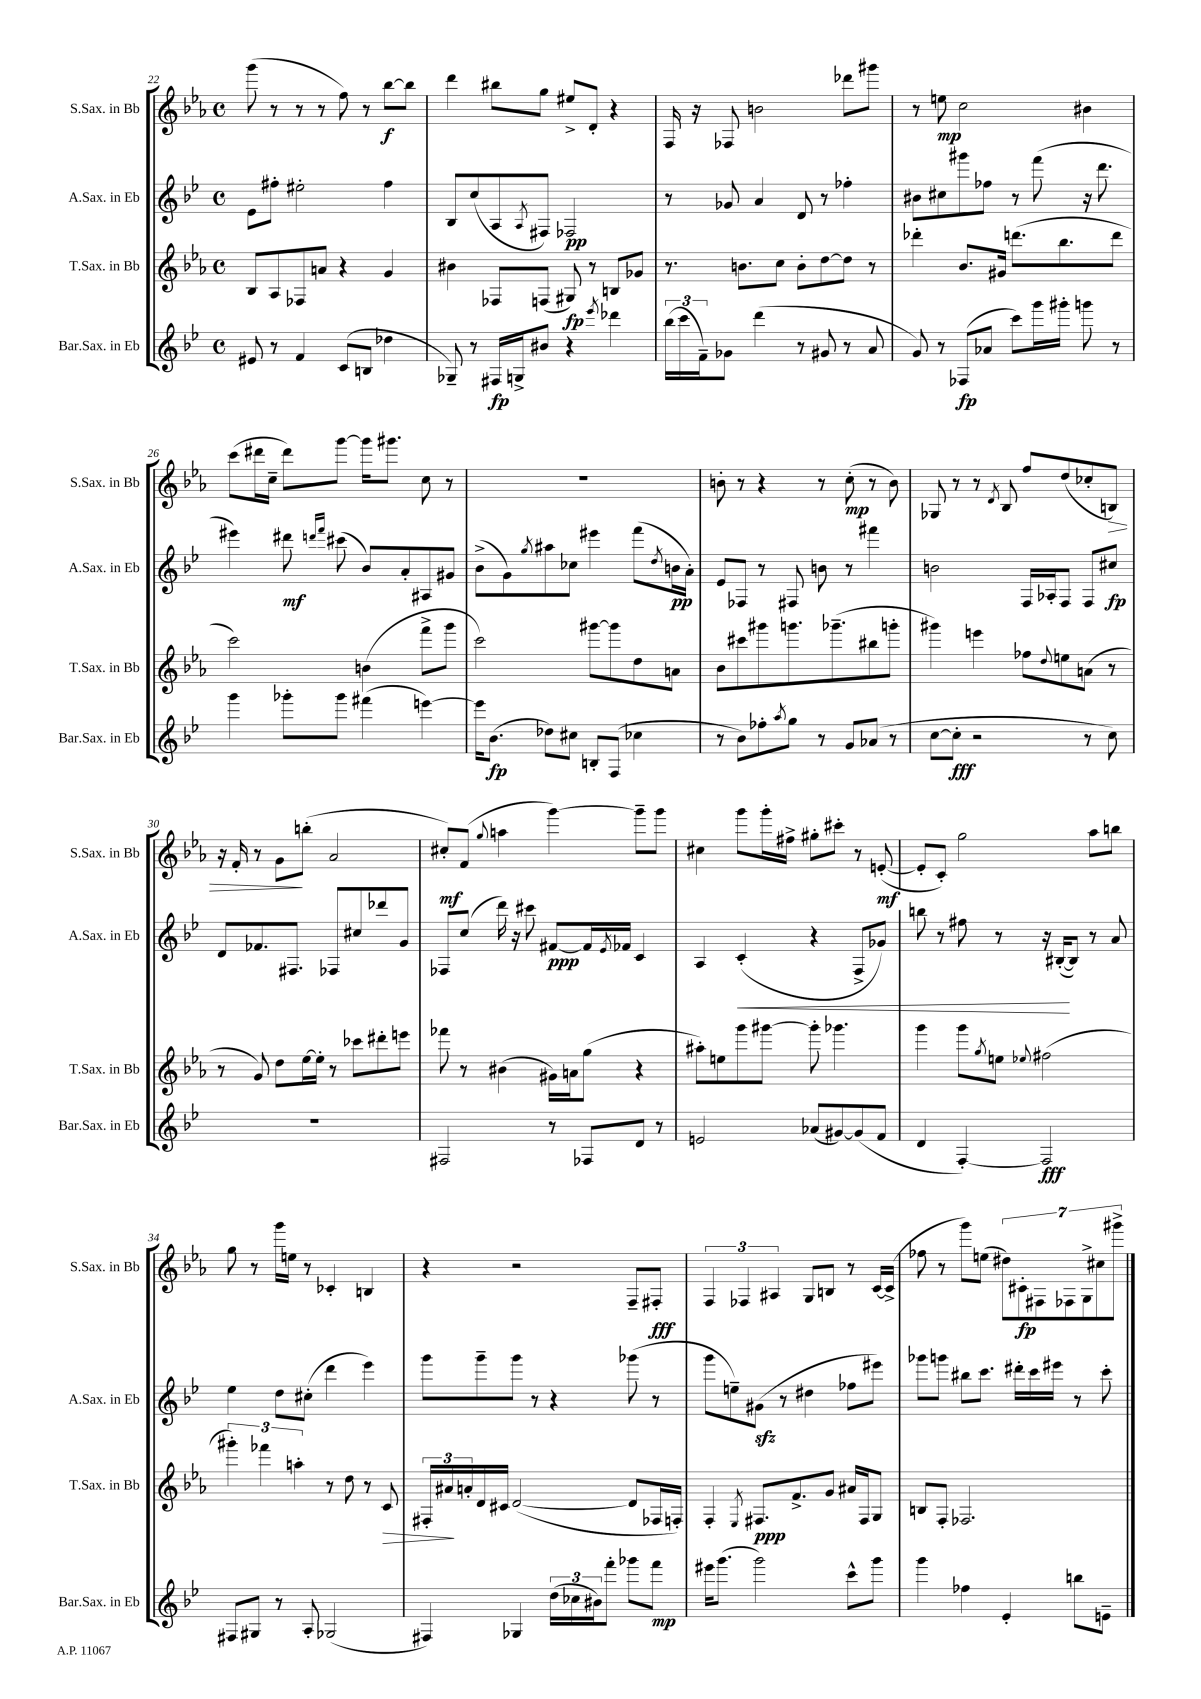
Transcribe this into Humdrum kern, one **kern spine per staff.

**kern	**dynam	**kern	**dynam	**kern	**dynam	**kern	**dynam
*part4	*part4	*part3	*part3	*part2	*part2	*part1	*part1
*staff4	*staff4	*staff3	*staff3	*staff2	*staff2	*staff1	*staff1
*I"Bar.Sax. in Eb	*	*I"T.Sax. in Bb	*	*I"A.Sax. in Eb	*	*I"S.Sax. in Bb	*
*I'Bar.Sax. in Eb	*	*I'T.Sax. in Bb	*	*I'A.Sax. in Eb	*	*I'S.Sax. in Bb	*
*clefG2	*	*clefG2	*	*clefG2	*	*clefG2	*
*k[b-e-]	*	*k[b-e-a-]	*	*k[b-e-]	*	*k[b-e-a-]	*
*M4/4	*	*M4/4	*	*M4/4	*	*M4/4	*
*met(c)	*	*met(c)	*	*met(c)	*	*met(c)	*
=22	=22	=22	=22	=22	=22	=22	=22
8e#X/	.	8B-/L	.	8e-\L	.	(8ggg\	.
8r	.	8A-/	.	8ff#X'\J	.	8r	.
4f/	.	8F-X/	.	2ee#X'\	.	8r	.
.	.	8an/J	.	.	.	8r	.
(8c/L	.	4r	.	.	.	8ff\)	.
8Bn/J	.	.	.	.	.	8r	.
4dd-X\	.	4g/	.	4ff#\	.	[8bb-\L	f
.	.	.	.	.	.	8bb-\J]	.
=23	=23	=23	=23	=23	=23	=23	=23
8G-X~/)	.	4b#X\	.	8B-/L	.	4ddd\	.
8r	.	.	.	(8cc/	.	.	.
16F#X/LL	fp	8F-X/L	.	8A/	.	8bb#X\L	.
16Gn^/J	.	.	.	.	.	.	.
.	.	.	.	8qA/	.	.	.
8b#X/J	.	(8Fn/J	.	8F#X/J)	.	8gg\J	.
4r	.	8G#X/)	fp	2F-X/	pp	8ee#X^/L	.
.	.	8r	.	.	.	8d'/J	.
8qeee-/	.	.	.	.	.	.	.
4ddd-X\	.	8Bn/L	.	.	.	4r	.
.	.	8g-X/J	.	.	.	.	.
=24	=24	=24	=24	=24	=24	=24	=24
(24bb-\LL	.	8.r	.	8r	.	16F/	.
24ccc\	.	.	.	.	.	.	.
.	.	.	.	.	.	16r	.
24f~\J)	.	.	.	.	.	.	.
8g-X\J	.	.	.	8g-X/	.	8F-X/	.
.	.	8.bn\L	.	.	.	.	.
(4ddd\	.	.	.	4a/	.	2bn\	.
.	.	8cc\J	.	.	.	.	.
8r	.	8b'\L	.	8d/	.	.	.
8g#X/	.	[8dd\	.	8r	.	.	.
8r	.	8dd\J]	.	4ff-X'\	.	8ddd-X\L	.
8a/	.	8r	.	.	.	8ggg#X\J	.
=25	=25	=25	=25	=25	=25	=25	=25
8g/)	.	4ddd-X'\	.	8b#X\L	.	8r	.
8r	.	.	.	8cc#X\	.	8een\	mp
(8F-X/L	fp	8.b-/L	.	8ggg#X\	.	2cc\	.
8a-X/J	.	.	.	8ff-X\J	.	.	.
.	.	16g#X/Jk	.	.	.	.	.
8ccc\L)	.	(8.dddn\L	.	8r	.	.	.
16ggg\L	.	.	.	(8fff\	.	.	.
16ggg#X'\JJ	.	8.bb-\	.	.	.	.	.
8gggn\	.	.	.	16r	.	4b#X\	.
.	.	.	.	8.ddd\	.	.	.
8r	.	8ddd\J	.	.	.	.	.
!!LO:LB:g=z
=26	=26	=26	=26	=26	=26	=26	=26
4ggg\	.	2ccc\)	.	4eee#X\)	.	(8ccc\L	.
.	.	.	.	.	.	16ddd#X\L	.
.	.	.	.	.	.	16cc~\JJ	.
8ggg-X'\L	.	.	.	8ddd#X\	mf	8ddd#\L)	.
.	.	.	.	16qqdddn/LL	.	.	.
.	.	.	.	16qqfff/JJ	.	.	.
8ggg-\J	.	.	.	(8ccc#X\	.	[8ggg\J	.
(4fff#X\	.	(4bn\	.	8b-/L)	.	16ggg\KL]	.
.	.	.	.	.	.	8.ggg#X\J	.
.	.	.	.	8a'/	.	.	.
[4eeen\)	.	8fff^\L	.	8A#X/	.	8cc\	.
.	.	8ggg\J	.	8g#X/J	.	8r	.
=27	=27	=27	=27	=27	=27	=27	=27
16eee\KL]	.	2ccc\)	.	(8b-^\L	.	1r	.
(8.b-\J	fp	.	.	.	.	.	.
.	.	.	.	8g\)	.	.	.
.	.	.	.	8qgg/	.	.	.
8dd-X\L)	.	.	.	8aa#X\	.	.	.
8cc#X\J	.	.	.	8cc-X\J	.	.	.
8Bn'/L	.	[8ggg#X\L	.	4eee#X\	.	.	.
(8F/J	.	8ggg#\]	.	.	.	.	.
4cc-X\	.	8dd\	.	(8fff\L	.	.	.
.	.	.	.	8qdd/	.	.	.
.	.	8an\J	.	16bn\L	pp	.	.
.	.	.	.	16a'\JJ)	.	.	.
=28	=28	=28	=28	=28	=28	=28	=28
8r	.	8b-\L	.	8e-/L	.	8bn'\	.
8b-\L)	.	8ccc#X\	.	8F-X/J	.	8r	.
8ff-X'\	.	8ggg#X\	.	8r	.	4r	.
8qaa/	.	.	.	.	.	.	.
8gg\J	.	8.gggn\	.	8F#X/	.	.	.
8r	.	.	.	8bn\	.	8r	.
.	.	(8.ggg-X~\	.	.	.	.	.
8g/L	.	.	.	8r	.	(8cc'\	mp
(8a-X/J	.	8bb#X\	.	4fff#X\	.	8r	.
8r	.	8gggn'\J	.	.	.	8b\)	.
=29	=29	=29	=29	=29	=29	=29	=29
[8cc\L	.	4ggg#X\)	.	2bn\	.	8G-X/	.
8cc'\J]	fff	.	.	.	.	8r	.
2r	.	4eeen\	.	.	.	8r	.
.	.	.	.	.	.	8qd/	.
.	.	.	.	.	.	8B-/	.
.	.	8ff-X\L	.	16F/LL	.	8ff/L	.
.	.	.	.	16A-X'/J	.	.	.
.	.	8qqdd/	.	.	.	.	.
.	.	8een\	.	8F/J	.	(8dd/	.
8r	.	(8an\J	.	8F/L	.	8cc-X'/	.
!	!	!	!	!	!	!	!LO:HP:b
8cc\)	.	8r	.	8cc#X/J	fp	8Bn/J)	>
!!LO:LB:g=z
=30	=30	=30	=30	=30	=30	=30	=30
1r	.	8r	.	8d/L	.	16r	.
.	.	.	.	.	.	16f'/	.
.	.	8g/)	.	8.f-X/	.	8r	.
.	.	8dd\L	.	.	.	8g\L	.
.	.	.	.	8.F#X/J	.	.	.
.	.	[16ee-\L	.	.	.	(8bbn'\J	]
.	.	16ee-'\JJ]	.	.	.	.	.
.	.	8r	.	8F-X/L	.	2a-/	.
.	.	8ccc-X\L	.	8cc#X/	.	.	.
.	.	8ddd#X'\	.	8ddd-X/	.	.	.
.	.	8eeen\J	.	8g/J	.	.	.
=31	=31	=31	=31	=31	=31	=31	=31
2F#X/	.	8fff-X\	.	8F-X/L	.	8cc#X'/L)	mf
.	.	8r	.	(8cc/J	.	(8f/J	.
.	.	.	.	.	.	8qqgg/	.
.	.	(4b#X\	.	16ddd\)	.	4aan\	.
.	.	.	.	16r	.	.	.
.	.	.	.	8ccc#X\	.	.	.
8r	.	16g#X\LL)	.	[8f#X/L	ppp	[4ggg\)	.
.	.	16an\J	.	.	.	.	.
8F-X/L	.	(8gg\J	.	16f#/L]	.	.	.
.	.	.	.	8qe-/	.	.	.
.	.	.	.	16f-X/JJ	.	.	.
8d/J	.	4r	.	4c/	.	8ggg~\L]	.
8r	.	.	.	.	.	8ggg\J	.
=32	=32	=32	=32	=32	=32	=32	=32
2en/	.	8aa#X'\L)	.	4A/	.	4cc#X\	.
.	.	8een\	.	.	.	.	.
!	!	!	!	!	!LO:HP:b	!	!
.	.	8ggg\	.	(4c'/	<	8ggg\L	.
.	.	[8ggg#X\J	.	.	.	16ggg'\L	.
.	.	.	.	.	.	16ff#X^\JJ	.
(8a-X/L	.	8ggg#'\]	.	4r	.	8gg#X'\L	.
[8g#X/)	.	4.ggg-X\	.	.	.	8ccc#X'\J	.
(8g#/]	.	.	.	8F^/L	.	8r	.
8f/J	.	.	.	8g-X/J)	.	([8en'/	mf
=33	=33	=33	=33	=33	=33	=33	=33
4d/	.	4ggg\	.	8bbn\	.	8e'/L]	.
.	.	.	.	8r	.	8c'/J)	.
[4F'/)	.	8ggg\L	.	8ff#X\	.	2gg\	.
.	.	8qgg/	.	.	.	.	.
.	.	8een\J	.	8r	.	.	.
.	.	8qqee-X/	.	.	.	.	.
2F/]	fff	(2ff#X\	.	16r	.	.	.
.	.	.	.	([16B#X'/KL	.	.	.
.	.	.	.	8B#/J])	[	.	.
.	.	.	.	8r	.	8aa-\L	.
.	.	.	.	8a/	.	8bbn\J	.
!!LO:LB:g=z
=34	=34	=34	=34	=34	=34	=34	=34
8F#X/L	.	6ggg#X'\)	.	4ee-\	.	8gg\	.
8G#X/J	.	.	.	.	.	8r	.
.	.	6fff-X\	.	.	.	.	.
8r	.	.	.	8dd\L	.	16ggg\LL	.
.	.	.	.	.	.	16een\JJ	.
.	.	6aan'\	.	.	.	.	.
8A'/	.	.	.	(8cc#X'\J	.	8r	.
(2G-X/	.	8r	.	4ddd\	.	4c-X'/	.
.	.	8dd\	.	.	.	.	.
.	.	8r	.	4eee-\)	.	4Bn/	.
!	!	!	!LO:HP:b	!	!	!	!
.	.	8c/	>	.	.	.	.
=35	=35	=35	=35	=35	=35	=35	=35
4F#X/)	.	24F#X'/LL	.	8ggg\L	.	4r	.
.	.	24a#X/	.	.	.	.	.
.	.	24an'/	]	.	.	.	.
.	.	16d/	.	8ggg~\	.	.	.
.	.	16c#X/JJ	.	.	.	.	.
4G-X/	.	([2d/	.	8ggg\J	.	2r	.
.	.	.	.	8r	.	.	.
(24dd\LL	.	.	.	4r	.	.	.
24cc-X\	.	.	.	.	.	.	.
24b#X\J)	.	.	.	.	.	.	.
8fff'\J	.	.	.	.	.	.	.
8ggg-X\L	.	8d/L]	.	(8ggg-X\	.	8F~/L	.
8fff\J	mp	16F-X/L	.	8r	.	8F#X'/J	fff
.	.	16Fn'/JJ)	.	.	.	.	.
=36	=36	=36	=36	=36	=36	=36	=36
16eee#X\KL	.	4F'/	.	8ggg\L	.	6F/	.
(8.ggg\J	.	.	.	.	.	.	.
.	.	.	.	8een~\)	.	.	.
.	.	.	.	.	.	6F-X/	.
.	.	8qE-/	.	.	.	.	.
2ggg\)	.	8.F#X/L	ppp	(8g#Xzz\J	.	.	.
.	.	.	.	.	.	6A#X/	.
.	.	.	.	8r	.	.	.
.	.	8.f^/	.	.	.	.	.
.	.	.	.	4dd#X\	.	8G/L	.
.	.	8g/J	.	.	.	8Bn/J	.
8ccc^^\L	.	16a#X/LL	.	8ff-X\L	.	8r	.
.	.	16F#/J	.	.	.	.	.
8ggg\J	.	8G/J	.	8eee#X\J)	.	[16c/LL	.
.	.	.	.	.	.	(16c^/JJ]	.
=37	=37	=37	=37	=37	=37	=37	=37
4ggg\	.	8Bn/L	.	8ggg-X\L	.	8ff-X\	.
.	.	8F'/J	.	8gggn\J	.	8r	.
4ff-X\	.	2.F-X/	.	8bb#X\L	.	8ggg\L)	.
.	.	.	.	8.ccc\J	.	(8een\J	.
4e-'/	.	.	.	.	.	14dd#X\L)	.
.	.	.	.	16ddd#X'\LL	.	.	.
.	.	.	.	.	.	14c#X'\	fp
.	.	.	.	16ccc\	.	.	.
.	.	.	.	.	.	14F#X\	.
.	.	.	.	16eee#X\JJ	.	.	.
.	.	.	.	.	.	14F-X\	.
8bbn\L	.	.	.	8r	.	.	.
.	.	.	.	.	.	14G^\	.
.	.	.	.	.	.	14cc#X\	.
8en~\J	.	.	.	8ccc'\	.	.	.
.	.	.	.	.	.	14ggg#X^\J	.
==	==	==	==	==	==	==	==
*-	*-	*-	*-	*-	*-	*-	*-
